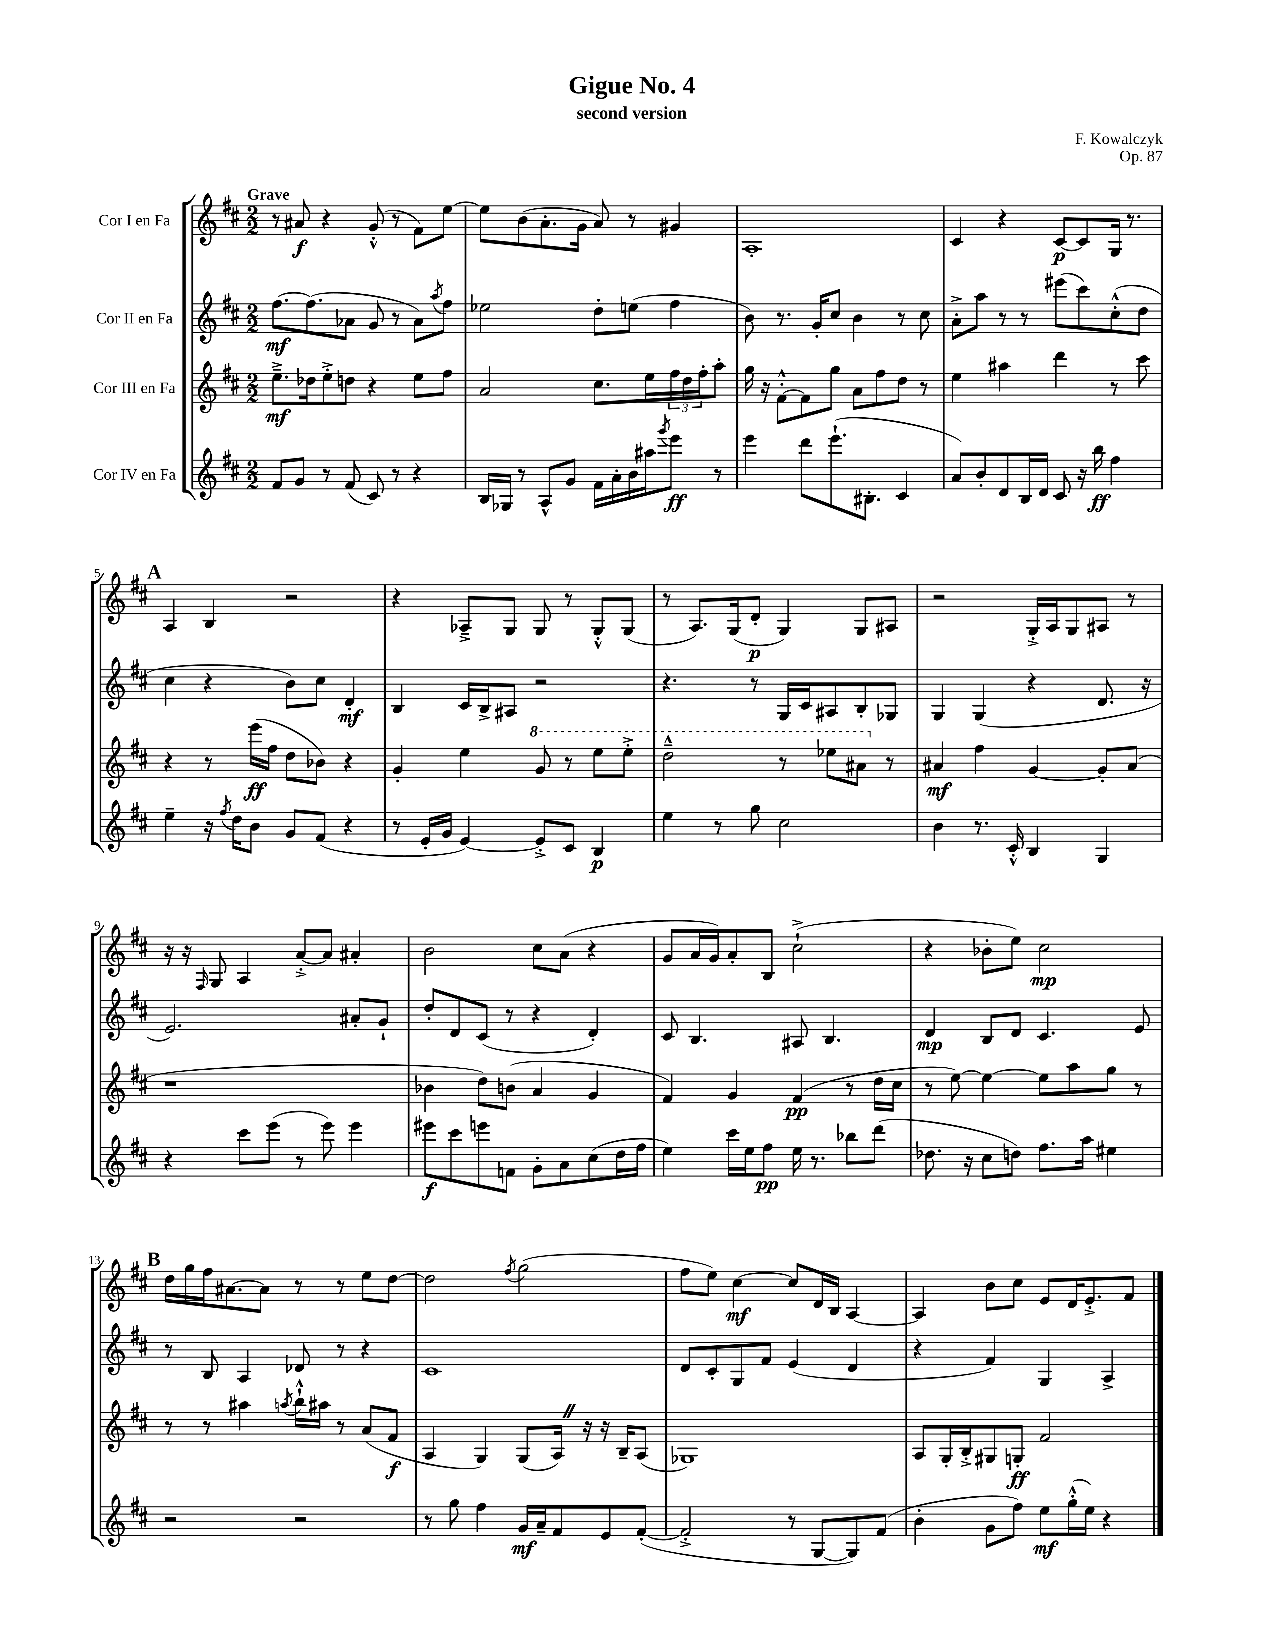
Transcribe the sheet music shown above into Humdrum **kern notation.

**kern	**dynam	**kern	**dynam	**kern	**dynam	**kern	**dynam
*part4	*part4	*part3	*part3	*part2	*part2	*part1	*part1
*staff4	*staff4	*staff3	*staff3	*staff2	*staff2	*staff1	*staff1
*I"Cor IV en Fa	*	*I"Cor III en Fa	*	*I"Cor II en Fa	*	*I"Cor I en Fa	*
*clefG2	*	*clefG2	*	*clefG2	*	*clefG2	*
*k[f#c#]	*	*k[f#c#]	*	*k[f#c#]	*	*k[f#c#]	*
*M2/2	*	*M2/2	*	*M2/2	*	*M2/2	*
=1	=1	=1	=1	=1	=1	=1	=1
!	!	!	!	!	!	!LO:TX:a:B:t=Grave	!
8f#/L	.	8.ee~^\L	mf	[8.ff#\L	mf	8r	.
8g/J	.	.	.	.	.	8a#X/	f
.	.	16dd-X\k	.	(8.ff#\]	.	.	.
8r	.	8ee'^\	.	.	.	4r	.
(8f#/	.	8ddn\J	.	8a-X\J	.	.	.
8c#/)	.	4r	.	8g/	.	(8g'^^/	.
8r	.	.	.	8r	.	8r	.
4r	.	8ee\L	.	8a-\L)	.	8f#\L)	.
.	.	.	.	8qaa/	.	.	.
.	.	8ff#\J	.	8ff#\J	.	[8ee\J	.
=2	=2	=2	=2	=2	=2	=2	=2
16B/LL	.	2a/	.	2ee-X\	.	8ee\L]	.
16G-X/JJ	.	.	.	.	.	.	.
8r	.	.	.	.	.	(8b\	.
8A^^/L	.	.	.	.	.	8.a'\	.
8g/J	.	.	.	.	.	.	.
.	.	.	.	.	.	16g\Jk	.
16f#\LL	.	8.cc#\L	.	8dd'\L	.	8a/)	.
16a'\	.	.	.	.	.	.	.
16b\	.	.	.	(8een\J	.	8r	.
16aa#X\J	.	16ee\L	.	.	.	.	.
8qggg/	.	.	.	.	.	.	.
8eee\J	ff	24ff#\	.	4ff#\	.	4g#X/	.
.	.	24dd\	.	.	.	.	.
.	.	24ff#'\J	.	.	.	.	.
8r	.	8aa'\J	.	.	.	.	.
=3	=3	=3	=3	=3	=3	=3	=3
4eee\	.	16gg\	.	8b\)	.	1A'	.
.	.	16r	.	.	.	.	.
.	.	[8f#'^^\L	.	8.r	.	.	.
8ddd\L	.	8f#\]	.	.	.	.	.
.	.	.	.	16g'/KL	.	.	.
(8.eee`\	.	8gg\J	.	8cc#/J	.	.	.
.	.	8a\L	.	4b\	.	.	.
8.B#X'\J	.	.	.	.	.	.	.
.	.	8ff#\	.	.	.	.	.
4c#/	.	8dd\J	.	8r	.	.	.
.	.	8r	.	8cc#\	.	.	.
=4	=4	=4	=4	=4	=4	=4	=4
8a/L)	.	4ee\	.	8a'^\L	.	4c#/	.
8b'/	.	.	.	8aa\J	.	.	.
8d/	.	4aa#X\	.	8r	.	4r	.
16B/L	.	.	.	8r	.	.	.
16d/JJ	.	.	.	.	.	.	.
8c#/	.	4ddd\	.	(8eee#X\L	.	[8c#/L	p
16r	.	.	.	8ccc#\)	.	8c#/]	.
16bb\	ff	.	.	.	.	.	.
4ff#\	.	8r	.	(8cc#'^^\	.	16G/Jk	.
.	.	.	.	.	.	8.r	.
.	.	8ccc#\	.	8dd\J	.	.	.
!!LO:LB:g=z
!!LO:REH:place=s1:t=A
=5	=5	=5	=5	=5	=5	=5	=5
4ee~\	.	4r	.	4cc#\	.	4A/	.
16r	.	8r	.	4r	.	4B/	.
8qff#/	.	.	.	.	.	.	.
16dd\KL	.	.	.	.	.	.	.
8b\J	.	(16eee\LL	ff	.	.	.	.
.	.	16ff#\JJ	.	.	.	.	.
8g/L	.	8dd\L	.	8b\L)	.	2r	.
(8f#/J	.	8b-X\J)	.	8cc#\J	.	.	.
4r	.	4r	.	4d'/	mf	.	.
=6	=6	=6	=6	=6	=6	=6	=6
8r	.	4g'/	.	4B/	.	4r	.
16e'/LL	.	.	.	.	.	.	.
16g/JJ	.	.	.	.	.	.	.
[4e/)	.	4ee\	.	16c#/LL	.	8A-X~^/L	.
.	.	.	.	16B^/J	.	.	.
.	.	.	.	8A#X/J	.	8G/J	.
*	*	*8va	*	*	*	*	*
8e'^/L]	.	8gg/	.	2r	.	8G/	.
8c#/J	.	8r	.	.	.	8r	.
4B/	p	8eee\L	.	.	.	8G'^^/L	.
.	.	8eee'^\J	.	.	.	(8G/J	.
=7	=7	=7	=7	=7	=7	=7	=7
4ee\	.	2ddd~^^\	.	4.r	.	8r	.
.	.	.	.	.	.	8.A/L)	.
8r	.	.	.	.	.	.	.
.	.	.	.	.	.	(16G/k	.
8gg\	.	.	.	8r	.	8d'/J	p
2cc#\	.	8r	.	16G/LL	.	4G/)	.
.	.	.	.	16c#/J	.	.	.
.	.	8eee-X\L	.	8A#X/	.	.	.
.	.	8aa#X\J	.	8B'/	.	8G/L	.
*	*	*X8va	*	*	*	*	*
.	.	8r	.	8G-X/J	.	8A#X/J	.
=8	=8	=8	=8	=8	=8	=8	=8
4b\	.	4a#X/	mf	4G/	.	2r	.
8.r	.	4ff#\	.	(4G/	.	.	.
16c#'^^/	.	.	.	.	.	.	.
4B/	.	[4g/	.	4r	.	16G'^/LL	.
.	.	.	.	.	.	16A/J	.
.	.	.	.	.	.	8G/	.
4G/	.	8g'/L]	.	8.d/	.	8A#X/J	.
.	.	(8a#/J	.	.	.	8r	.
.	.	.	.	16r	.	.	.
!!LO:LB:g=z
=9	=9	=9	=9	=9	=9	=9	=9
4r	.	1r	.	2.e/)	.	16r	.
.	.	.	.	.	.	16r	.
.	.	.	.	.	.	16qqF#/	.
.	.	.	.	.	.	8G/	.
8ccc#\L	.	.	.	.	.	4A/	.
(8eee\J	.	.	.	.	.	.	.
8r	.	.	.	.	.	[8a'^/L	.
8eee\)	.	.	.	.	.	8a/J]	.
4eee\	.	.	.	8a#X'/L	.	4a#X'/	.
.	.	.	.	8g`/J	.	.	.
=10	=10	=10	=10	=10	=10	=10	=10
8eee#X\L	f	4b-X\	.	8dd'/L	.	2b\	.
8ccc#\	.	.	.	8d/	.	.	.
8eeen\	.	8dd\L)	.	(8c#/J	.	.	.
8fn\J	.	(8bn\J	.	8r	.	.	.
8g'\L	.	4a/	.	4r	.	8cc#\L	.
8a\	.	.	.	.	.	(8a\J	.
(8cc#\	.	4g/	.	4d'/)	.	4r	.
16dd\L	.	.	.	.	.	.	.
16ff#\JJ	.	.	.	.	.	.	.
=11	=11	=11	=11	=11	=11	=11	=11
4ee\)	.	4f#/)	.	8c#/	.	8g/L	.
.	.	.	.	4.B/	.	16a/L	.
.	.	.	.	.	.	16g/J)	.
16ccc#\LL	.	4g/	.	.	.	8a'/	.
16ee\J	.	.	.	.	.	.	.
8ff#\J	pp	.	.	.	.	8B/J	.
16ee\	.	(4f#/	pp	8A#X/	.	(2cc#`^\	.
8.r	.	.	.	.	.	.	.
.	.	.	.	4.B/	.	.	.
8bb-X\L	.	8r	.	.	.	.	.
(8ddd\J	.	16dd\LL	.	.	.	.	.
.	.	16cc#\JJ	.	.	.	.	.
=12	=12	=12	=12	=12	=12	=12	=12
8.dd-X\	.	8r	.	4d/	mp	4r	.
.	.	[8ee\)	.	.	.	.	.
16r	.	.	.	.	.	.	.
8cc#\L	.	4ee\_	.	8B/L	.	8b-X'\L	.
8ddn\J)	.	.	.	8d/J	.	8ee\J)	.
8.ff#\L	.	8ee\L]	.	4.c#/	.	2cc#\	mp
.	.	8aa\	.	.	.	.	.
16aa\Jk	.	.	.	.	.	.	.
4ee#X\	.	8gg\J	.	.	.	.	.
.	.	8r	.	8e/	.	.	.
!!LO:LB:g=z
!!LO:REH:place=s1:t=B
=13	=13	=13	=13	=13	=13	=13	=13
2r	.	8r	.	8r	.	16dd\LL	.
.	.	.	.	.	.	16gg\	.
.	.	8r	.	8B/	.	16ff#\J	.
.	.	.	.	.	.	[8.a#X\	.
.	.	4aa#X\	.	4A/	.	.	.
.	.	.	.	.	.	8a#\J]	.
.	.	8qaan/	.	.	.	.	.
2r	.	16bb`^^\LL	.	8d-X/	.	8r	.
.	.	16aa#X\JJ	.	.	.	.	.
.	.	8r	.	8r	.	8r	.
.	.	(8a/L	.	4r	.	8ee\L	.
.	.	8f#/J	f	.	.	[8dd\J	.
=14	=14	=14	=14	=14	=14	=14	=14
8r	.	4A/	.	1c#	.	2dd\]	.
8gg\	.	.	.	.	.	.	.
4ff#\	.	4G/)	.	.	.	.	.
.	.	.	.	.	.	8qff#/	.
16g/LL	mf	(8G/L	.	.	.	(2gg\	.
16a~/J	.	.	.	.	.	.	.
8f#/	.	16AZ/Jk)	.	.	.	.	.
.	.	16r	.	.	.	.	.
8e/	.	16r	.	.	.	.	.
.	.	16B~/KL	.	.	.	.	.
([8f#'/J	.	(8A/J	.	.	.	.	.
=15	=15	=15	=15	=15	=15	=15	=15
2f#'^/]	.	1G-X)	.	8d/L	.	8ff#\L	.
.	.	.	.	8c#'/	.	8ee\J)	.
.	.	.	.	8G/	.	[4cc#\	mf
.	.	.	.	8f#/J	.	.	.
8r	.	.	.	(4e/	.	8cc#/L]	.
[8G/L	.	.	.	.	.	16d/L	.
.	.	.	.	.	.	16B/JJ	.
8G/])	.	.	.	4d/	.	[4A/	.
(8f#/J	.	.	.	.	.	.	.
=16	=16	=16	=16	=16	=16	=16	=16
4b'\	.	8A/L	.	4r	.	4A/]	.
.	.	16G'/L	.	.	.	.	.
.	.	16B'^/J	.	.	.	.	.
8g\L	.	8G#X/	.	4f#/)	.	8b\L	.
8ff#\J)	.	8Gn'/J	ff	.	.	8cc#\J	.
8ee\L	mf	2f#/	.	4G/	.	8e/L	.
(16gg'^^\L	.	.	.	.	.	16d/K	.
16ee\JJ)	.	.	.	.	.	8.e'^/	.
4r	.	.	.	4A^/	.	.	.
.	.	.	.	.	.	8f#/J	.
==	==	==	==	==	==	==	==
*-	*-	*-	*-	*-	*-	*-	*-
